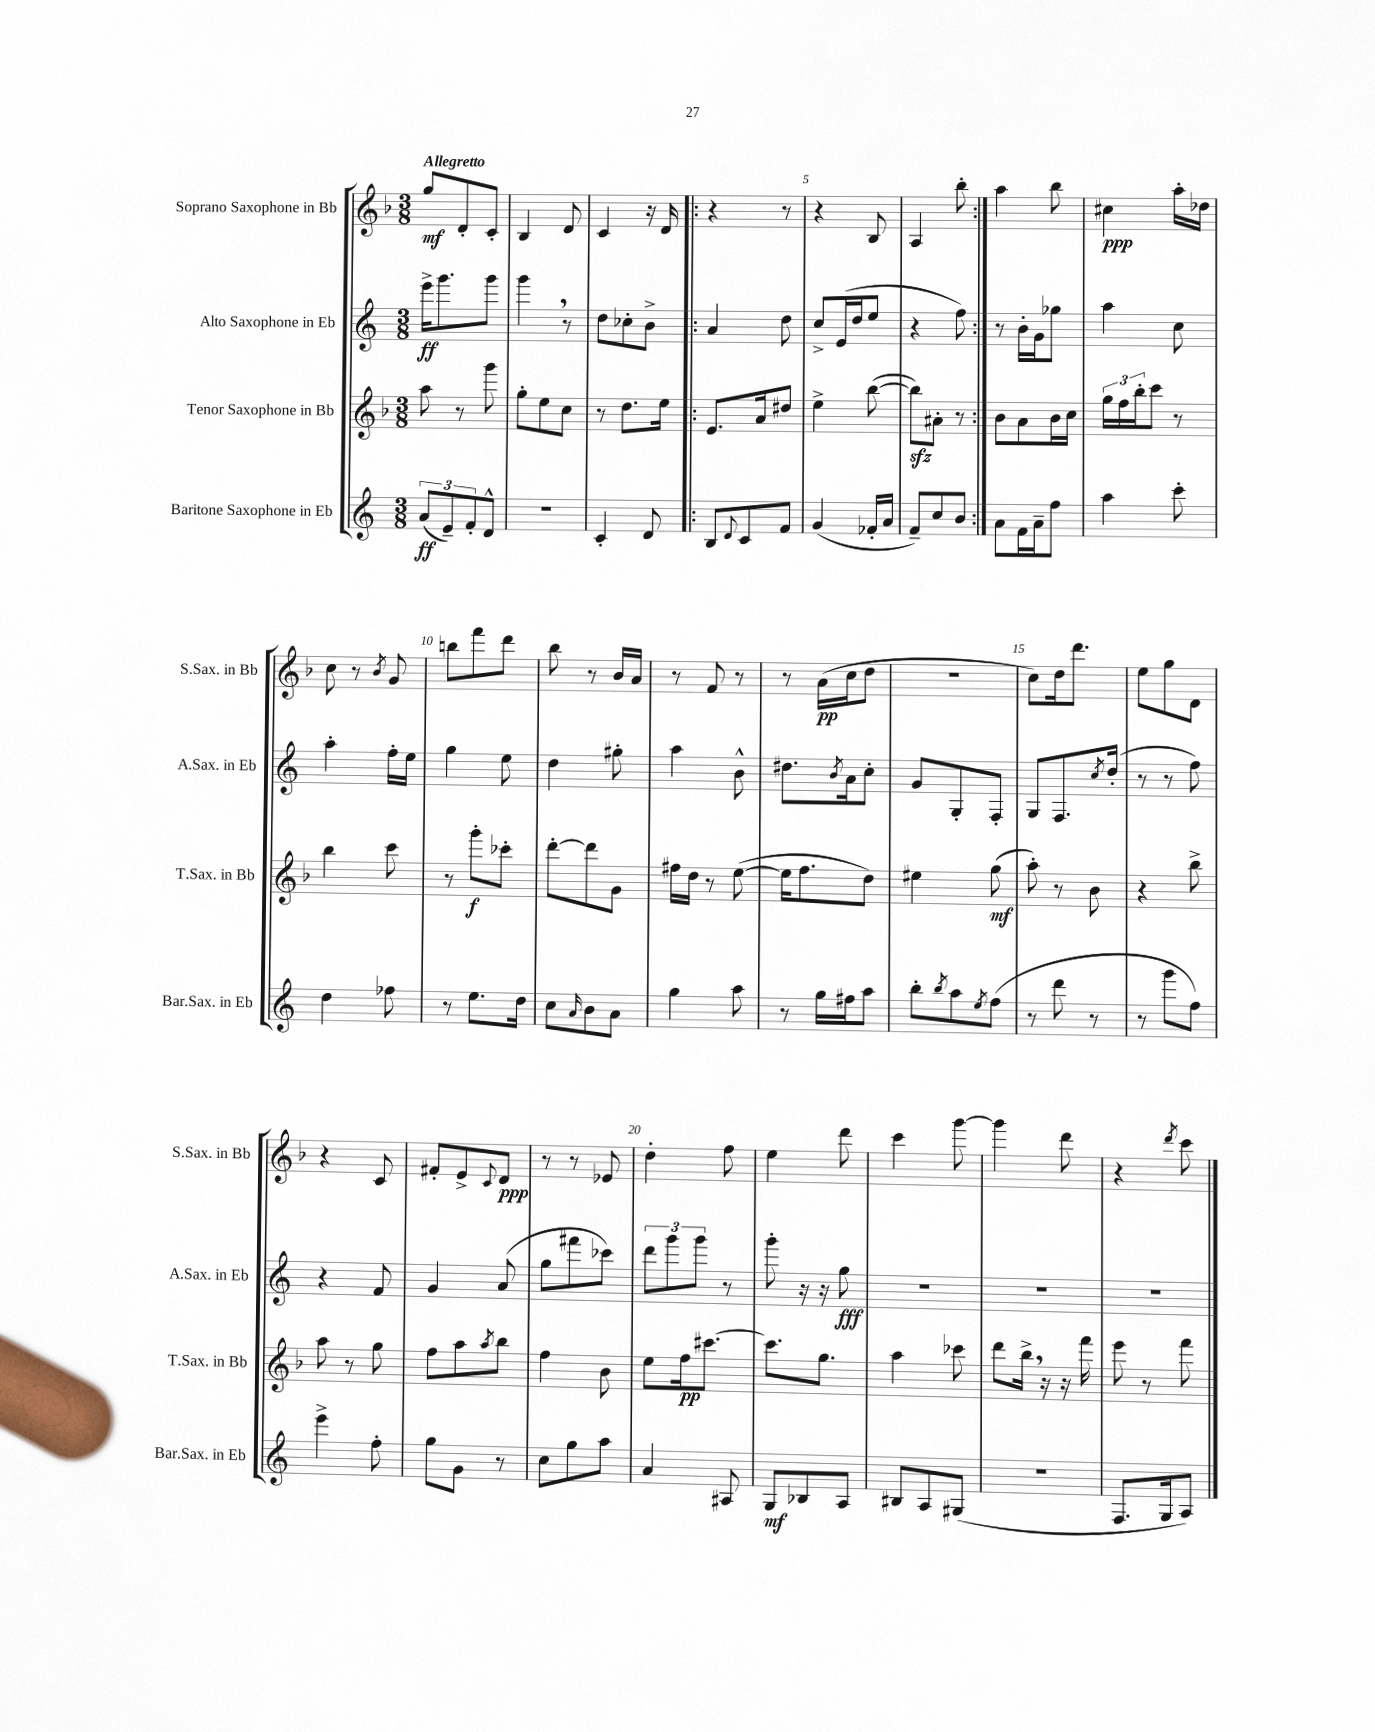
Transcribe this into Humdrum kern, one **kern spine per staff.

**kern	**kern	**kern	**kern
*staff4	*staff3	*staff2	*staff1
*clefG2	*clefG2	*clefG2	*clefG2
*k[]	*k[b-]	*k[]	*k[b-]
*M3/8	*M3/8	*M3/8	*M3/8
(12a	8aa	16eee^	8gg
.	.	8.ggg	.
12e~)	.	.	.
.	8r	.	8d'
12f'	.	.	.
8d^^	8ggg	8ggg	8c'
=	=	=	=
4.r	8gg'	4ggg	4B-
.	8ee	.	.
.	8cc	8r	8d
=	=	=	=
4c'	8r	8dd	4c
.	8.dd	8cc-'	.
8d	.	8b^	16r
.	16ee	.	16d
=!|:	=!|:	=!|:	=!|:
8B	8.e	4a	4r
8qqd	.	.	.
8c	.	.	.
.	16a	.	.
8f	8dd#	8dd	8r
=	=	=	=
(4g	4ee^	8cc^	4r
.	.	(16e	.
.	.	16dd	.
16f-'	([8bb-	8ee	8B-
16a	.	.	.
=	=	=	=
8f~)	8bb-])	4r	4A
8cc	8a#'	.	.
8b	8r	8ff)	8bb-'
=:|!	=:|!	=:|!	=:|!
8a	8b-	8r	4aa
16f	8a	16b'	.
16a~	.	16g	.
8ff	16b-	8gg-	8bb-
.	16cc	.	.
=	=	=	=
4aa	24gg	4aa	4cc#
.	24ff	.	.
.	24bb-'	.	.
.	8ccc	.	.
8ccc'	8r	8cc	16aa'
.	.	.	16dd-
=	=	=	=
4dd	4bb-	4aa'	8cc
.	.	.	8r
.	.	.	8qb-
8ff-	8ccc	16ff'	8g
.	.	16ee	.
=	=	=	=
8r	8r	4gg	8bb
8.ee	8ggg'	.	8fff
.	8ccc-'	8ee	8ddd
16dd	.	.	.
=	=	=	=
8cc	[8ddd'	4dd	8bb-
16qqa	.	.	.
8b	8ddd]	.	8r
8a	8g	8gg#'	16b-
.	.	.	16a
=	=	=	=
4gg	16ff#	4aa	8r
.	16dd	.	.
.	8r	.	8f
8aa	([8ee	8b^^	8r
=	=	=	=
8r	16ee]	8.dd#	8r
.	8.ff	.	.
16gg	.	.	(16a
.	.	8qb	.
16ff#	.	16a	16cc
8aa	8dd)	8cc'	8dd
=	=	=	=
8bb'	4ee#	8g	4.r
8qbb	.	.	.
8aa	.	8G'	.
8qee	.	.	.
(8ff	(8gg	8F'	.
=	=	=	=
8r	8aa')	8G	8cc)
8ddd	8r	8.F	16dd
.	.	.	8.ddd
8r	8b-	.	.
.	.	8qcc	.
.	.	(16dd'	.
=	=	=	=
8r	4r	8r	8ee
8ggg	.	8r	8gg
8ff)	8bb-^	8ff)	8d
=	=	=	=
4eee^	8aa	4r	4r
.	8r	.	.
8ff'	8gg	8f	8c
=	=	=	=
8gg	8ff	4g	8f#'
8g	8aa	.	8e^
.	8qaa	.	8qqc
8r	8bb-	(8a	8d
=	=	=	=
8cc	4ff	8gg	8r
8gg	.	8fff#	8r
8aa	8b-	8ccc-)	8e-
=	=	=	=
4a	8ee	12ddd	4dd'
.	.	12ggg	.
.	16ff	.	.
.	.	12ggg	.
.	[8.ccc#	.	.
8A#	.	8r	8ff
=	=	=	=
8G	8.ccc#]	8ggg'	4ee
8B-	.	16r	.
.	8.gg	16r	.
8A	.	8gg	8ddd
=	=	=	=
8B#	4aa	4.r	4ccc
8A	.	.	.
(8G#	8ccc-	.	[8ggg
=	=	=	=
4.r	8ddd	4.r	4ggg]
.	16bb-^	.	.
.	16r	.	.
.	16r	.	8ddd
.	16fff	.	.
=	=	=	=
8.F	8eee	4.r	4r
.	8r	.	.
16G	.	.	.
.	.	.	8qddd
8A)	8fff	.	8ccc
==	==	==	==
*-	*-	*-	*-
